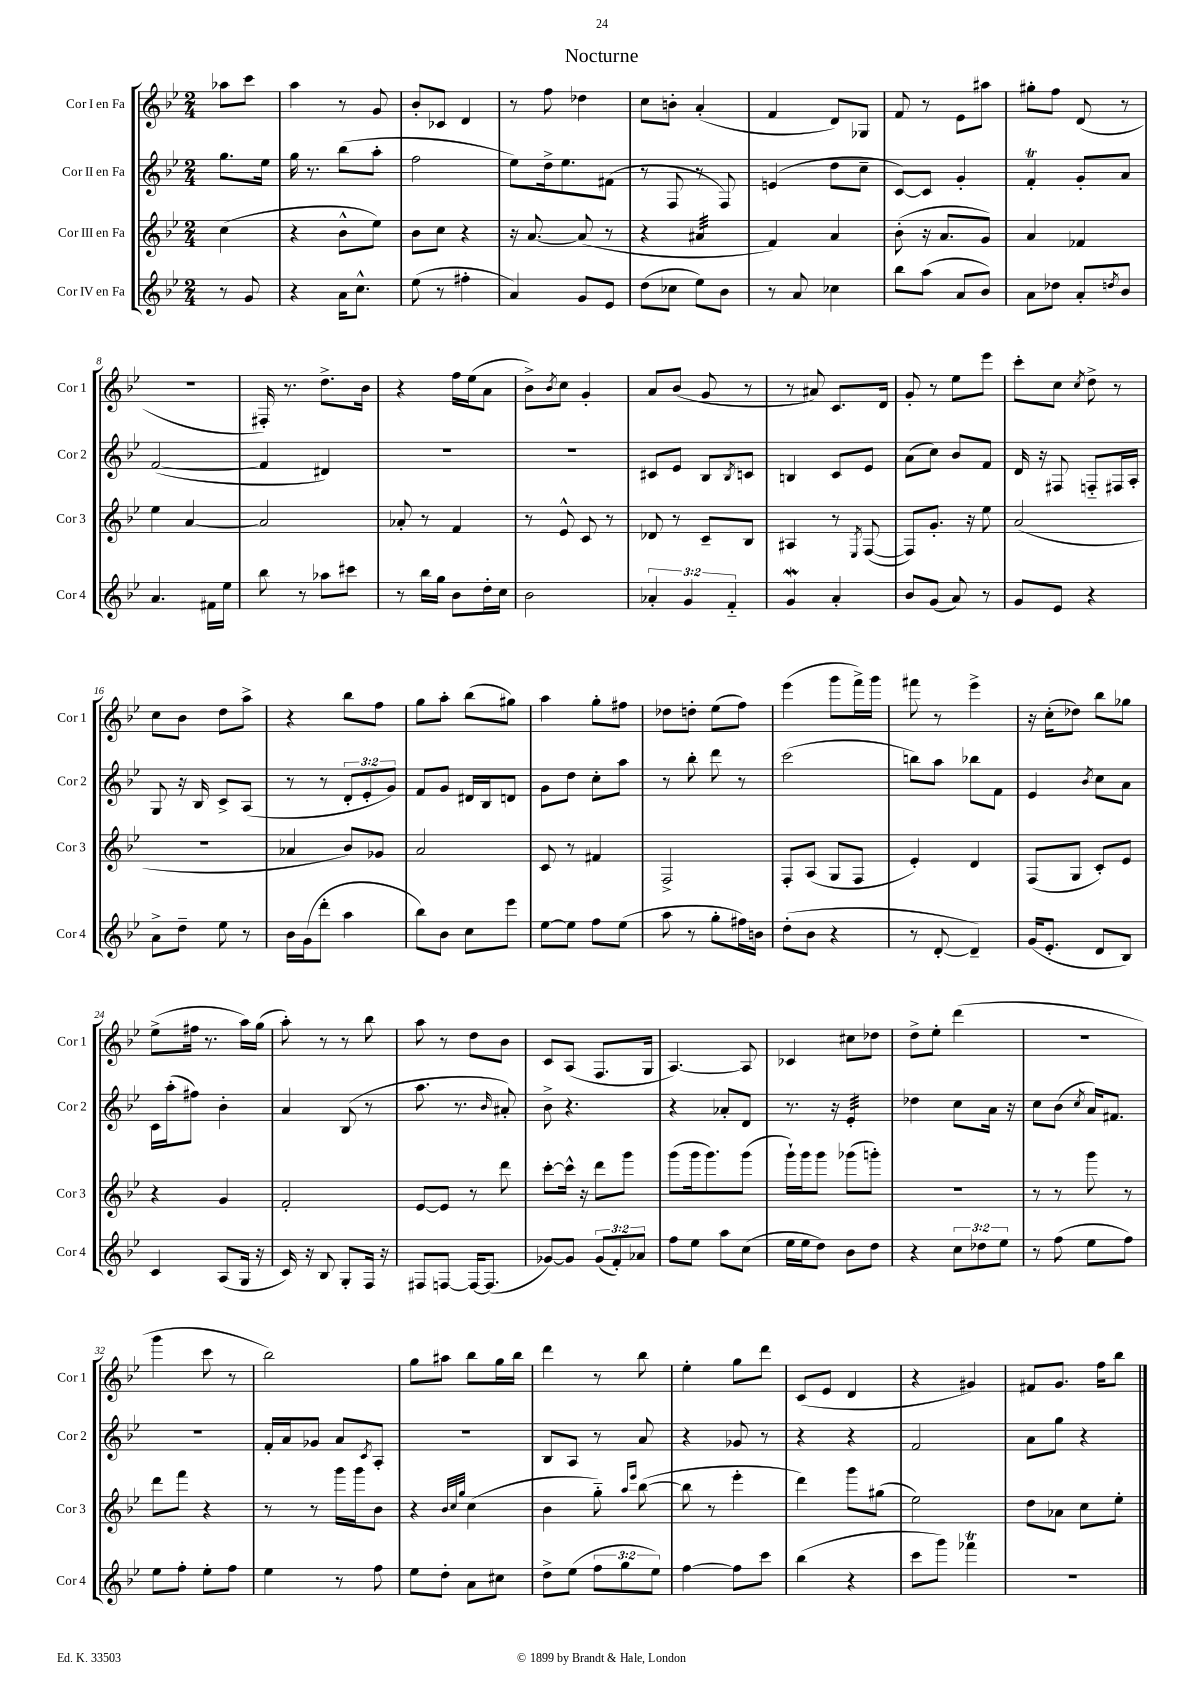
\header { title = "Nocturne" }
<<
\new StaffGroup <<
\new Staff = "s0" \with { instrumentName = "Cor I en Fa" shortInstrumentName = "Cor 1" } {
    \clef treble \key bes \major \numericTimeSignature \time 2/4 \partial 4
    aes''8 c'''8 |
    a''4 r8 g'8 |
    bes'8-. ces'8 d'4 |
    r8 f''8 des''4 |
    c''8 b'8-. a'4-.( |
    f'4 d'8) ges8 |
    f'8 r8 ees'8 ais''8 |
    gis''8-. f''8 d'8( r8 |
    R2 |
    fis16-.) r8. d''8.-> bes'16 |
    r4 f''16 ees''16( a'8 |
    bes'8->) \acciaccatura { bes'8 } c''8 g'4-. |
    a'8 bes'8( g'8 r8 |
    r8 ais'8) c'8. d'16 |
    g'8-. r8 ees''8 ees'''8 |
    c'''8-. c''8 \acciaccatura { c''8 } d''8-> r8 |
    c''8 bes'8 d''8 a''8-> |
    r4 bes''8 f''8 |
    g''8 a''8-. bes''8( gis''8) |
    a''4 g''8-. fis''8 |
    des''8 d''8-. ees''8( f''8) |
    ees'''4( g'''8 f'''16->) g'''16 |
    fis'''8 r8 ees'''4-> |
    r16 c''16-.( des''8) bes''8 ges''8 |
    ees''8->( fis''16 r8. a''16) g''16( |
    a''8-.) r8 r8 bes''8 |
    a''8 r8 d''8 bes'8 |
    c'8 a8( f8. g16 |
    a4.~) a8 |
    ces'4 cis''8 des''8 |
    d''8-> ees''8-. d'''4( |
    R2 |
    g'''4 c'''8 r8 |
    bes''2) |
    g''8 ais''8 bes''8 g''16 bes''16 |
    d'''4 r8 bes''8 |
    ees''4-. g''8 d'''8 |
    c'8( ees'8 d'4 |
    r4 gis'4) |
    fis'8 g'8. f''16 bes''8 \bar "|." |
}
\new Staff = "s1" \with { instrumentName = "Cor II en Fa" shortInstrumentName = "Cor 2" } {
    \clef treble \key bes \major \numericTimeSignature \time 2/4 \override Staff.TupletNumber.text = #tuplet-number::calc-fraction-text \partial 4
    g''8. ees''16 |
    g''16 r8. bes''8( a''8-. |
    f''2 |
    ees''8) d''16-> ees''8. fis'8( |
    r8 f8 r8 f8) |
    e'4( d''8 c''8-- |
    c'8~) c'8 g'4-. |
    f'4-.\trill g'8-. a'8 |
    f'2~( |
    f'4 dis'4) |
    R2 |
    R2 |
    cis'8 ees'8 bes8 \acciaccatura { bes8 } c'8 |
    b4 c'8 ees'8 |
    a'8( c''8) bes'8 f'8 |
    d'16 r16 fis8 f8-_ fis16 a16-. |
    g8 r16 bes16 c'8-> a8( |
    r8 r8 \tuplet 3/2 { d'8-. ees'8-. g'8) } |
    f'8 g'8 dis'16 bes16 d'8 |
    g'8 d''8 c''8-. a''8 |
    r8 bes''8-. d'''8 r8 |
    c'''2( |
    b''8) a''8 bes''8 f'8 |
    ees'4 \acciaccatura { bes'8 } c''8 a'8 |
    c'16 a''16-.( fis''8) bes'4-. |
    a'4 bes8( r8 |
    a''8. r8. \grace { bes'16 } ais'8-.) |
    bes'8-> r4. |
    r4 aes'8-. d'8 |
    r8. r16 ees'4:32-. |
    des''4 c''8 a'16 r16 |
    c''8 bes'8( \acciaccatura { c''8 } a'16) fis'8. |
    R2 |
    f'16-. a'16 ges'8 a'8 \acciaccatura { c'8 } a8-. |
    R2 |
    bes8 a8 r8 a'8 |
    r4 ges'8 r8 |
    r4 r4 |
    f'2 |
    a'8 g''8 r4 \bar "|." |
}
\new Staff = "s2" \with { instrumentName = "Cor III en Fa" shortInstrumentName = "Cor 3" } {
    \clef treble \key bes \major \numericTimeSignature \time 2/4 \partial 4
    c''4( |
    r4 bes'8-^ ees''8) |
    bes'8 c''8 r4 |
    r16 a'8.~ a'8( r8 |
    r4 ais'4:32 |
    f'4) a'4 |
    bes'8-.( r16 a'8. g'8) |
    a'4 fes'4 |
    ees''4 a'4~ |
    a'2 |
    aes'8-. r8 f'4 |
    r8 ees'8-^ c'8 r8 |
    des'8 r8 c'8-- bes8 |
    ais4 r8 \acciaccatura { ees8 } f8~( |
    f8) g'8.-. r16 ees''8 |
    a'2( |
    R2 |
    aes'4 bes'8) ges'8 |
    a'2 |
    c'8 r8 fis'4 |
    f2-> |
    f8-. a8( g8 f8 |
    ees'4-.) d'4 |
    f8( g8 c'8-.) ees'8 |
    r4 g'4 |
    f'2-. |
    ees'8~ ees'8 r8 d'''8 |
    c'''8~-. c'''16-^ r16 d'''8 g'''8 |
    g'''8( g'''16 g'''8.) g'''8( |
    g'''16-!) g'''16 g'''8 ges'''8( g'''8-.) |
    R2 |
    r8 r8 g'''8 r8 |
    d'''8 f'''8 r4 |
    r8 r8 g'''16 g'''16 bes'8 |
    r4 \grace { bes'32 c''32 g''32 } c''4( |
    bes'4 g''8-_) \grace { a''16 ees'''16 } bes''8~( |
    bes''8 r8 ees'''4-. |
    d'''4) g'''8 gis''8( |
    ees''2) |
    d''8 aes'8 c''8 ees''8-. \bar "|." |
}
\new Staff = "s3" \with { instrumentName = "Cor IV en Fa" shortInstrumentName = "Cor 4" } {
    \clef treble \key bes \major \numericTimeSignature \time 2/4 \override Staff.TupletNumber.text = #tuplet-number::calc-fraction-text \partial 4
    r8 g'8 |
    r4 a'16 c''8.-^ |
    ees''8( r8 fis''4-. |
    a'4) g'8 ees'8 |
    d''8( ces''8 ees''8) bes'8 |
    r8 a'8 ces''4 |
    bes''8 a''8( a'8 bes'8) |
    a'8 des''8 a'8-. \acciaccatura { d''8 } bes'8 |
    a'4. fis'16 ees''16 |
    bes''8 r8 aes''8 cis'''8 |
    r8 bes''16 g''16 bes'8 d''16-. c''16 |
    bes'2 |
    \tuplet 3/2 { aes'4-. g'4 f'4-_ } |
    g'4\mordent a'4-. |
    bes'8 g'8( a'8) r8 |
    g'8 ees'8 r4 |
    a'8-> d''8-- ees''8 r8 |
    bes'16 g'16( d'''8-. a''4 |
    bes''8) bes'8 c''8 ees'''8 |
    ees''8~ ees''8 f''8 ees''8( |
    a''8 r8 g''8-. fis''16) b'16 |
    d''8-.( bes'8 r4 |
    r8 d'8~-. d'4--) |
    g'16( ees'8.-. d'8 bes8) |
    c'4 a8( g16 r16 |
    c'16) r16 bes8 g8-. f16 r16 |
    fis8 f8~ f16~ f8.( |
    ges'8~) ges'8 \tuplet 3/2 { ges'8( f'8-.) aes'8 } |
    f''8 ees''8 a''8 c''8( |
    ees''16 ees''16 d''8) bes'8 d''8 |
    r4 \tuplet 3/2 { c''8 des''8 ees''8 } |
    r8 f''8( ees''8 f''8) |
    ees''8 f''8-. ees''8-. f''8 |
    ees''4 r8 f''8 |
    ees''8 d''8-. a'8 cis''8 |
    d''8-> ees''8( \tuplet 3/2 { f''8 g''8 ees''8) } |
    f''4~ f''8 c'''8 |
    bes''4( r4 |
    c'''8 g'''8) fes'''4\trill |
    R2 \bar "|." |
}
>>
>>
